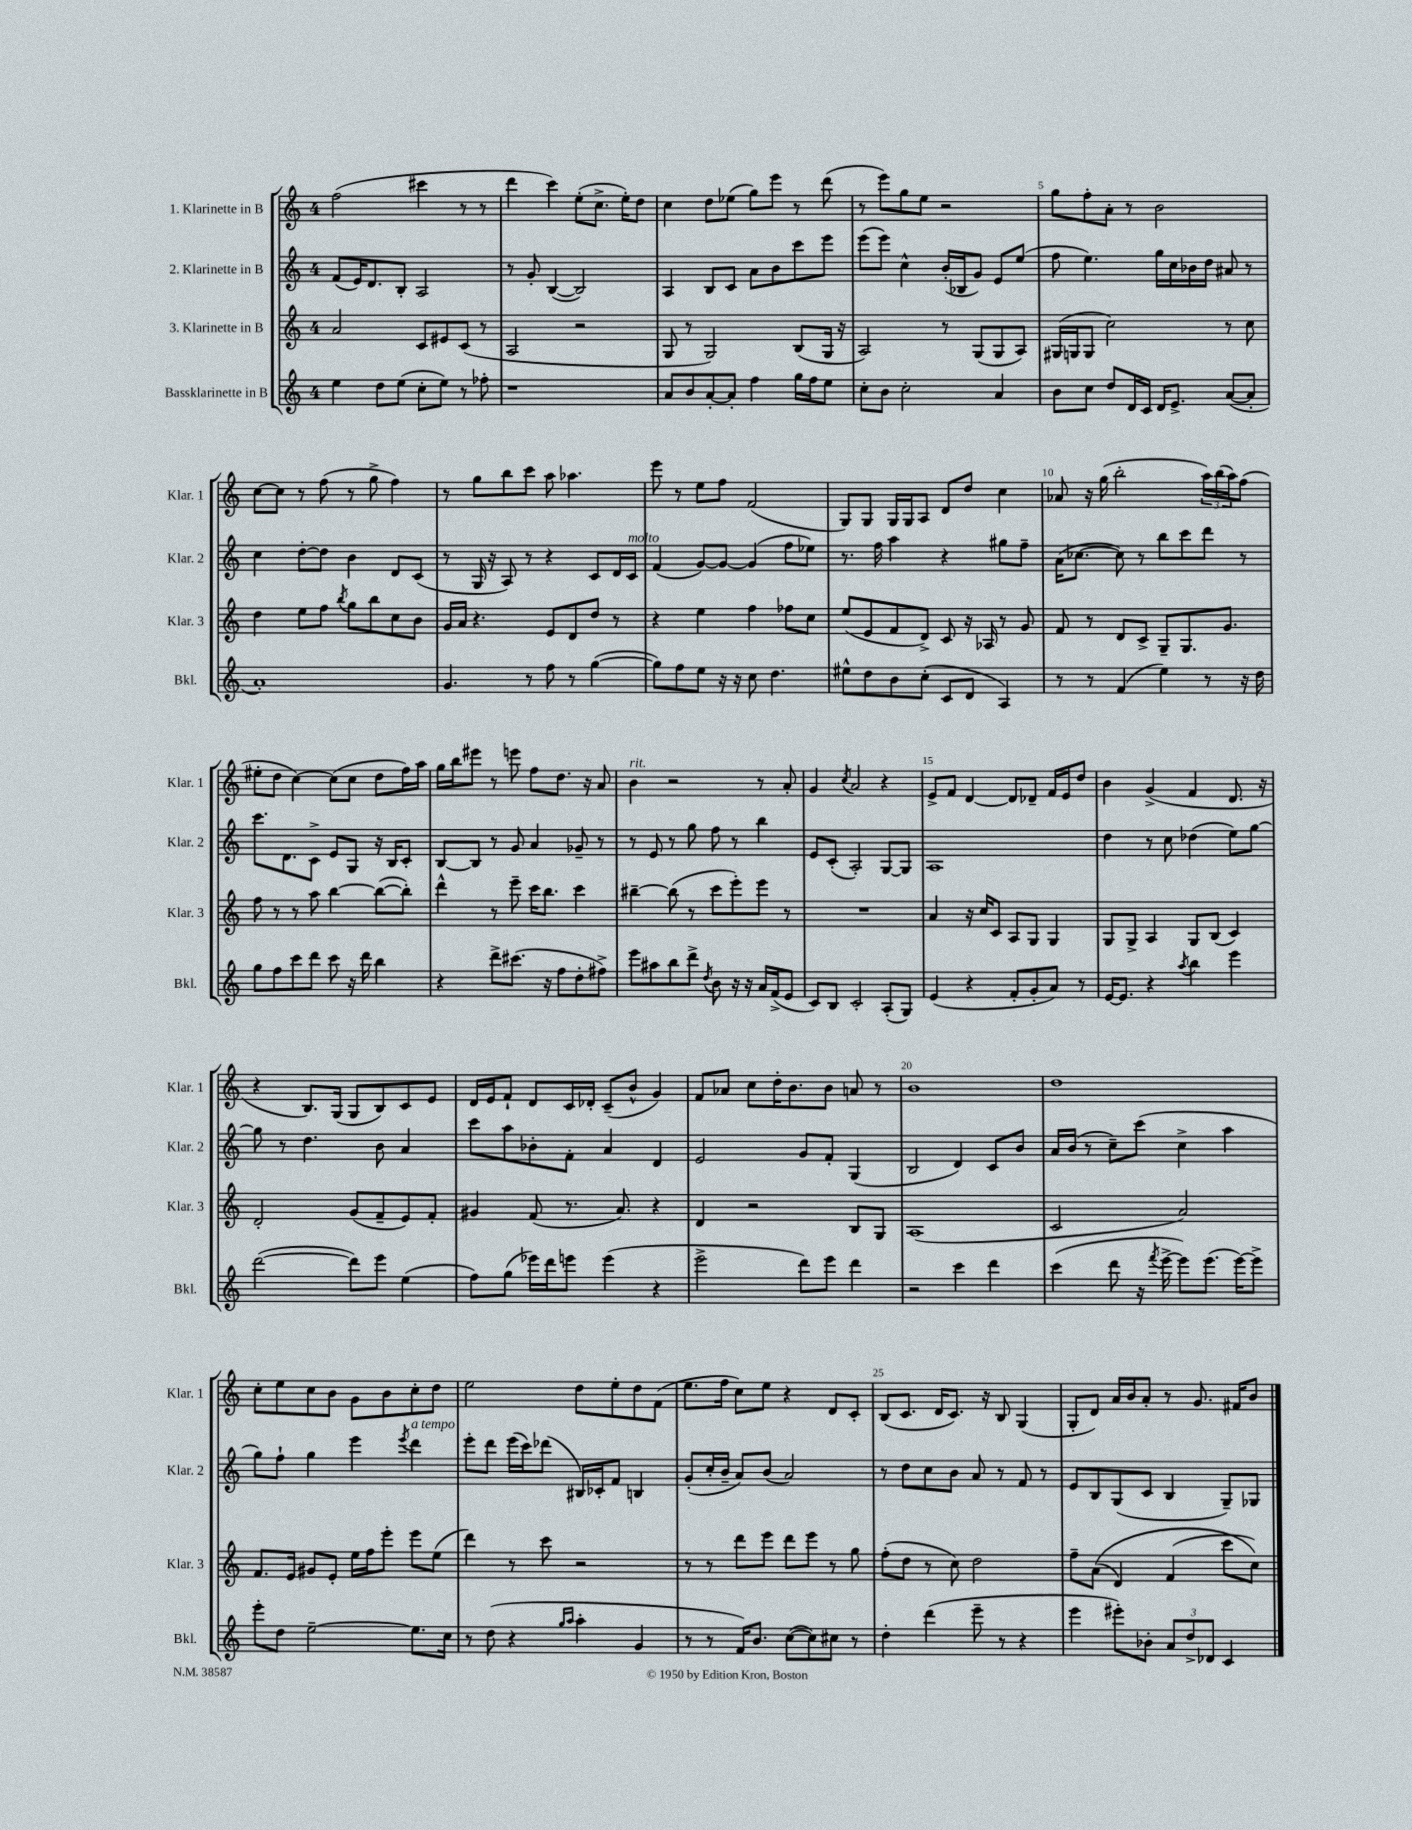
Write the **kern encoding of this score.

**kern	**kern	**kern	**kern
*part4	*part3	*part2	*part1
*staff4	*staff3	*staff2	*staff1
*I"Bassklarinette in B	*I"3. Klarinette in B	*I"2. Klarinette in B	*I"1. Klarinette in B
*I'Bkl.	*I'Klar. 3	*I'Klar. 2	*I'Klar. 1
*clefG2	*clefG2	*clefG2	*clefG2
*k[]	*k[]	*k[]	*k[]
*M4/4	*M4/4	*M4/4	*M4/4
=1	=1	=1	=1
4ee\	2a/	(8f/L	(2ff\
.	.	16e/K)	.
.	.	8.d/	.
8dd\L	.	.	.
(8ee\J	.	8B'/J	.
8cc'\L	8c/L	2A/	4ccc#X\
8ee\J)	8e#X/	.	.
8r	(8c/J	.	8r
8ff-X'\	8r	.	8r
=2	=2	=2	=2
1r	2A/	8r	4ddd\
.	.	8g'/	.
.	.	([4B/	4ccc\)
.	2r	2B/])	(8ee'\L
.	.	.	8.cc^\J
.	.	.	16ee'\KL)
.	.	.	8dd\J
=3	=3	=3	=3
8a/L	8G/	4A/	4cc\
8b/	8r	.	.
[8a'/	2G/)	8B/L	8dd\L
8a'/J]	.	8c/J	(8ee-X\J
4ff\	.	8a\L	8gg\L)
.	.	8b\	8eee\J
16gg\LL	(8B/L	8ccc\	8r
16ff\J	.	.	.
8ee\J	16G/Jk	8eee\J	(8ddd\
.	16r	.	.
=4	=4	=4	=4
8cc'\L	2A/)	(8eee\L	8r
8b\J	.	8eee\J)	8eee\L)
2cc'\	.	4cc^^\	8gg\
.	.	.	8ee\J
.	8r	(16b'/LL	2r
.	.	16B-X/J	.
.	(8G/L	8g/J)	.
4a/	8G/	8e/L	.
.	8A/J)	(8ee/J	.
=5	=5	=5	=5
8b\L	(16G#X/LL	8ff\	8gg\L
.	16Gn/J	.	.
8cc\J	8G/J	4.ee\)	8ff'\
8dd/L	2cc\)	.	8a'\J
16d/L	.	.	8r
16c/JJ	.	.	.
16d/KL	.	16gg\LL	2b\
8.e^/J	.	16cc\	.
.	.	16b-X\	.
.	.	16dd\JJ	.
([8a/L	8r	8a#X/	.
8a'/J]	8cc\	8r	.
!!LO:LB:g=z
=6	=6	=6	=6
1a')	4dd\	4cc\	[8cc\L
.	.	.	8cc\J]
.	8ee\L	[8dd'\L	8r
.	8ff\J	8dd\J]	(8ff\
.	8qbb/	.	.
.	8gg\L	4b\	8r
.	8bb\	.	8gg^\
.	8cc\	8d/L	4ff\)
.	8b\J	(8c/J	.
=7	=7	=7	=7
4.g/	16g/LL	8r	8r
.	16a/JJ	.	.
.	4.r	16G/	8gg\L
.	.	16r	.
.	.	8A/)	8bb\
8r	.	8r	8ccc\J
8ff\	8e/L	4r	8aa\
8r	8d/	.	4.aa-X\
([4gg\	8dd/J	8c/L	.
.	8r	16d/L	.
!	!	!LO:TX:a:i:t=molto	!
.	.	16c/JJ	.
=8	=8	=8	=8
8gg\L])	4r	(4f/	8eee\
8ff\	.	.	8r
8ee\J	4ee\	[8g/L)	8ee\L
16r	.	8g/J_	8ff\J
16r	.	.	.
8cc\	4ff\	(4g/]	(2f/
4.dd\	.	.	.
.	8ff-X\L	8ff\L	.
.	8cc\J	8ee-X\J)	.
=9	=9	=9	=9
8ee#X^^\L	(8ee/L	8.r	8G/L)
8dd\	8e/	.	8G/J
.	.	16ff\	.
8b\	8f/	4aa\	16G/LL
.	.	.	16G/J
(8cc'\J	8d^/J)	.	8A/J
8c/L	8c/	4r	8d/L
8d/J	16r	.	8dd/J
.	16A-X/	.	.
4A/)	8r	8gg#X\L	4cc\
.	8g/	8ff~\J	.
=10	=10	=10	=10
8r	8f/	(16a\KL	8a-X/
.	.	[8.cc-X\J	.
8r	8r	.	16r
.	.	.	(16gg\
(4f/	8d/L	8cc-\])	2bb'\
.	8c^/J	8r	.
4ee\)	8G~/L	8bb\L	.
.	8.G/	8ccc\	.
8r	.	8ddd\J	24aa\LL)
.	.	.	(24bb\
.	8.g/J	.	.
.	.	.	24aa\J)
16r	.	8r	(8ff\J
16dd\	.	.	.
!!LO:LB:g=z
=11	=11	=11	=11
8gg\L	8ff\	8.ccc\L	8ee#X'\L
8ff\	8r	.	8dd\J
.	.	8.d\	.
8ccc\	8r	.	[4cc\)
8ddd\J	8aa\	8c^\J	.
8ccc\	[4bb\	8e/L	(8cc\L]
16r	.	8G/J	8cc\J
16ddd\	.	.	.
4bb\	(8bb\L_	16r	8dd\L
.	.	16B/KL	.
.	8bb'\J])	8c'/J	16ff\L)
.	.	.	16aa\JJ
=12	=12	=12	=12
4r	4ddd^^\	[8B/L	16gg\LL
.	.	.	16bb\J
.	.	8B/J]	8eee#X\J
8ddd^\L	8r	8r	8r
(8.ccc#X\J	8eee~\	8g/	8eeen\
.	16ccc\KL	4a/	8ff\L
16r	8.bb\J	.	.
8ff\L	.	.	8.dd\J
8dd'\	4ccc\	8g-X~/	.
.	.	.	16r
8ff#X^\J)	.	8r	8a/
=13	=13	=13	=13
!	!	!	!LO:TX:a:i:t=rit.
8eee\L	[4bb#X~\	8r	4b\
8aa#X\	.	8e/	.
8bb\	(8bb#\]	8r	2r
8ddd^\J	8r	8gg\	.
8qdd/	.	.	.
8b\	8ccc\L	8ff\	.
16r	8eee'\)	8r	.
16r	.	.	.
16a/LL	8eee\J	4bb\	8r
(16f^/J	.	.	.
8e/J	8r	.	8a'/
=14	=14	=14	=14
8c/L)	1r	8e/L	4g/
8B/J	.	(8c'/J	.
.	.	.	8qcc/
2c'/	.	2A'/)	2a/
(8A'/L	.	[8G/L	4r
8G/J)	.	8G/J]	.
=15	=15	=15	=15
(4e/	4a/	1A	8e^/L
.	.	.	8f/J
4r	16r	.	[4d/
.	16cc/KL	.	.
.	8c/J	.	.
8f'/L	8A/L	.	8d/L]
8g'/	8G/J	.	8d-X~/J
8a/J)	4G/	.	16f/LL
.	.	.	16e/J
8r	.	.	8dd/J
=16	=16	=16	=16
[16e/KL	8G/L	4dd\	4b\
8.e/J]	.	.	.
.	8G^/J	.	.
4r	4A/	8r	(4g^/
.	.	8cc\	.
8qaa/	.	.	.
4bb\	8G/L	(4dd-X\	4f/
.	(8B/J	.	.
4eee\	4c/)	8ee\L)	8.d/
.	.	[8gg\J	.
.	.	.	16r
!!LO:LB:g=z
=17	=17	=17	=17
([2ddd\	2d'/	8gg\]	4r
.	.	8r	.
.	.	4.dd\	8.B/L)
.	.	.	(16G/Jk
8ddd\L])	(8g/L	.	8G/L
8eee\J	8f~/	8b\	8B/)
(4ee\	8e/)	4a/	8c/
.	8f'/J	.	8e/J
=18	=18	=18	=18
8ff\L)	4g#X/	8ccc\L	16d/LL
.	.	.	16e/J
(8gg\J	.	8aa\	8f`/J
16eee-X\LL)	(8f/	8b-X'\	8d/L
16ddd\J	.	.	.
8eeen\J	8.r	8f'\J	16c/L
.	.	.	16d-X'/JJ
(4eee\	.	4a/	(8c~/L
.	8.a/)	.	.
.	.	.	8b^^/J
4r	4r	4d/	4g/)
=19	=19	=19	=19
2eee^\	4d/	2e/	8f/L
.	.	.	8a-X/J
.	2r	.	8cc\L
.	.	.	16dd'\K
.	.	.	8.b\
8ddd\L)	.	8g/L	.
8eee\J	.	8f'/J	8b\J
4ddd\	8B/L	(4G/	8an/
.	8G/J	.	8r
=20	=20	=20	=20
2r	(1A	2B/	1b
4ccc\	.	4d/)	.
4ddd\	.	8c/L	.
.	.	8b/J	.
=21	=21	=21	=21
(4ccc\	2c/	16a/LL	1dd
.	.	(16b/JJ	.
.	.	8r	.
8ddd\	.	8cc~\L)	.
16r	.	(8ccc\J	.
8qfff/	.	.	.
[16eee^\	.	.	.
8eee\L])	2a/)	4cc^\	.
(8.eee\J	.	.	.
.	.	4aa\	.
[16eee\KL)	.	.	.
8eee^\J]	.	.	.
!!LO:LB:g=z
=22	=22	=22	=22
8eee'\L	8.f/L	8gg\L)	8cc'\L
8dd\J	.	8ff`\J	8ee\
.	16e/Jk	.	.
[2ee~\	8g#X/L	4gg\	8cc\
.	8e'/J	.	8b\J
.	16ee\LL	4eee\	8g\L
.	16ff\J	.	.
.	8eee'\J	.	8b\
.	.	8qeee/	.
!	!	!LO:TX:a:i:t=a tempo	!
8.ee\L]	8eee\L	4ddd\	8cc'\
.	(8ee\J	.	8dd\J
16cc\Jk	.	.	.
=23	=23	=23	=23
8r	4ddd\)	8eee'\L	2ee\
(8dd\	.	8ddd\J	.
4r	8r	(16eee\LL	.
.	.	16ccc\J)	.
.	8ccc\	(8ddd-X\J	.
16qqgg/LL	.	.	.
16qqaa/JJ	.	.	.
4aa'\	2r	16B#X/LL)	8dd\L
.	.	16c-X'/J	.
.	.	8f/J	8ee'\
4g/	.	4Bn/	8dd\
.	.	.	(8f\J
=24	=24	=24	=24
8r	8r	(8g'/L	8.ee\L
8r	8r	16cc'/L	.
.	.	16b~/JJ	16ff\Jk
16f/KL)	8ddd\L	8a/L)	8cc\L)
8.b/J	.	.	.
.	8eee\J	(8b/J	8ee\J
([8cc\L	8ddd\L	2a/)	4r
8cc\])	8eee\J	.	.
8cc#X\J	8r	.	8d/L
8r	8gg\	.	8c'/J
=25	=25	=25	=25
4dd'\	(8ff'\L	8r	(8B/L
.	8dd\J	8dd\L	8.c/J
(4ddd\	8r	8cc\	.
.	.	.	16d/KL
.	8cc\)	8b\J	8.c/J)
8eee~\	2dd\	8a/	.
.	.	.	16r
8r	.	8r	8B/
4r	.	8f/	(4G/
.	.	8r	.
=26	=26	=26	=26
4eee\	8ff~\L	8e/L	8G'/L
.	((8a\J	8B/	8d/J)
8eee#X'\L)	4d/)	(8G/	16a/LL
.	.	.	16b/J
8b-X'\J	.	8c/J	8a'/J
12a/L	(4f/	4B/	8r
12dd^/	.	.	.
.	.	.	8.g/
12d-X/J	.	.	.
4c/	8ccc\L	8G~/L)	.
.	.	.	16f#X/KL
.	8cc\J))	8G-X/J	8b/J
==	==	==	==
*-	*-	*-	*-
